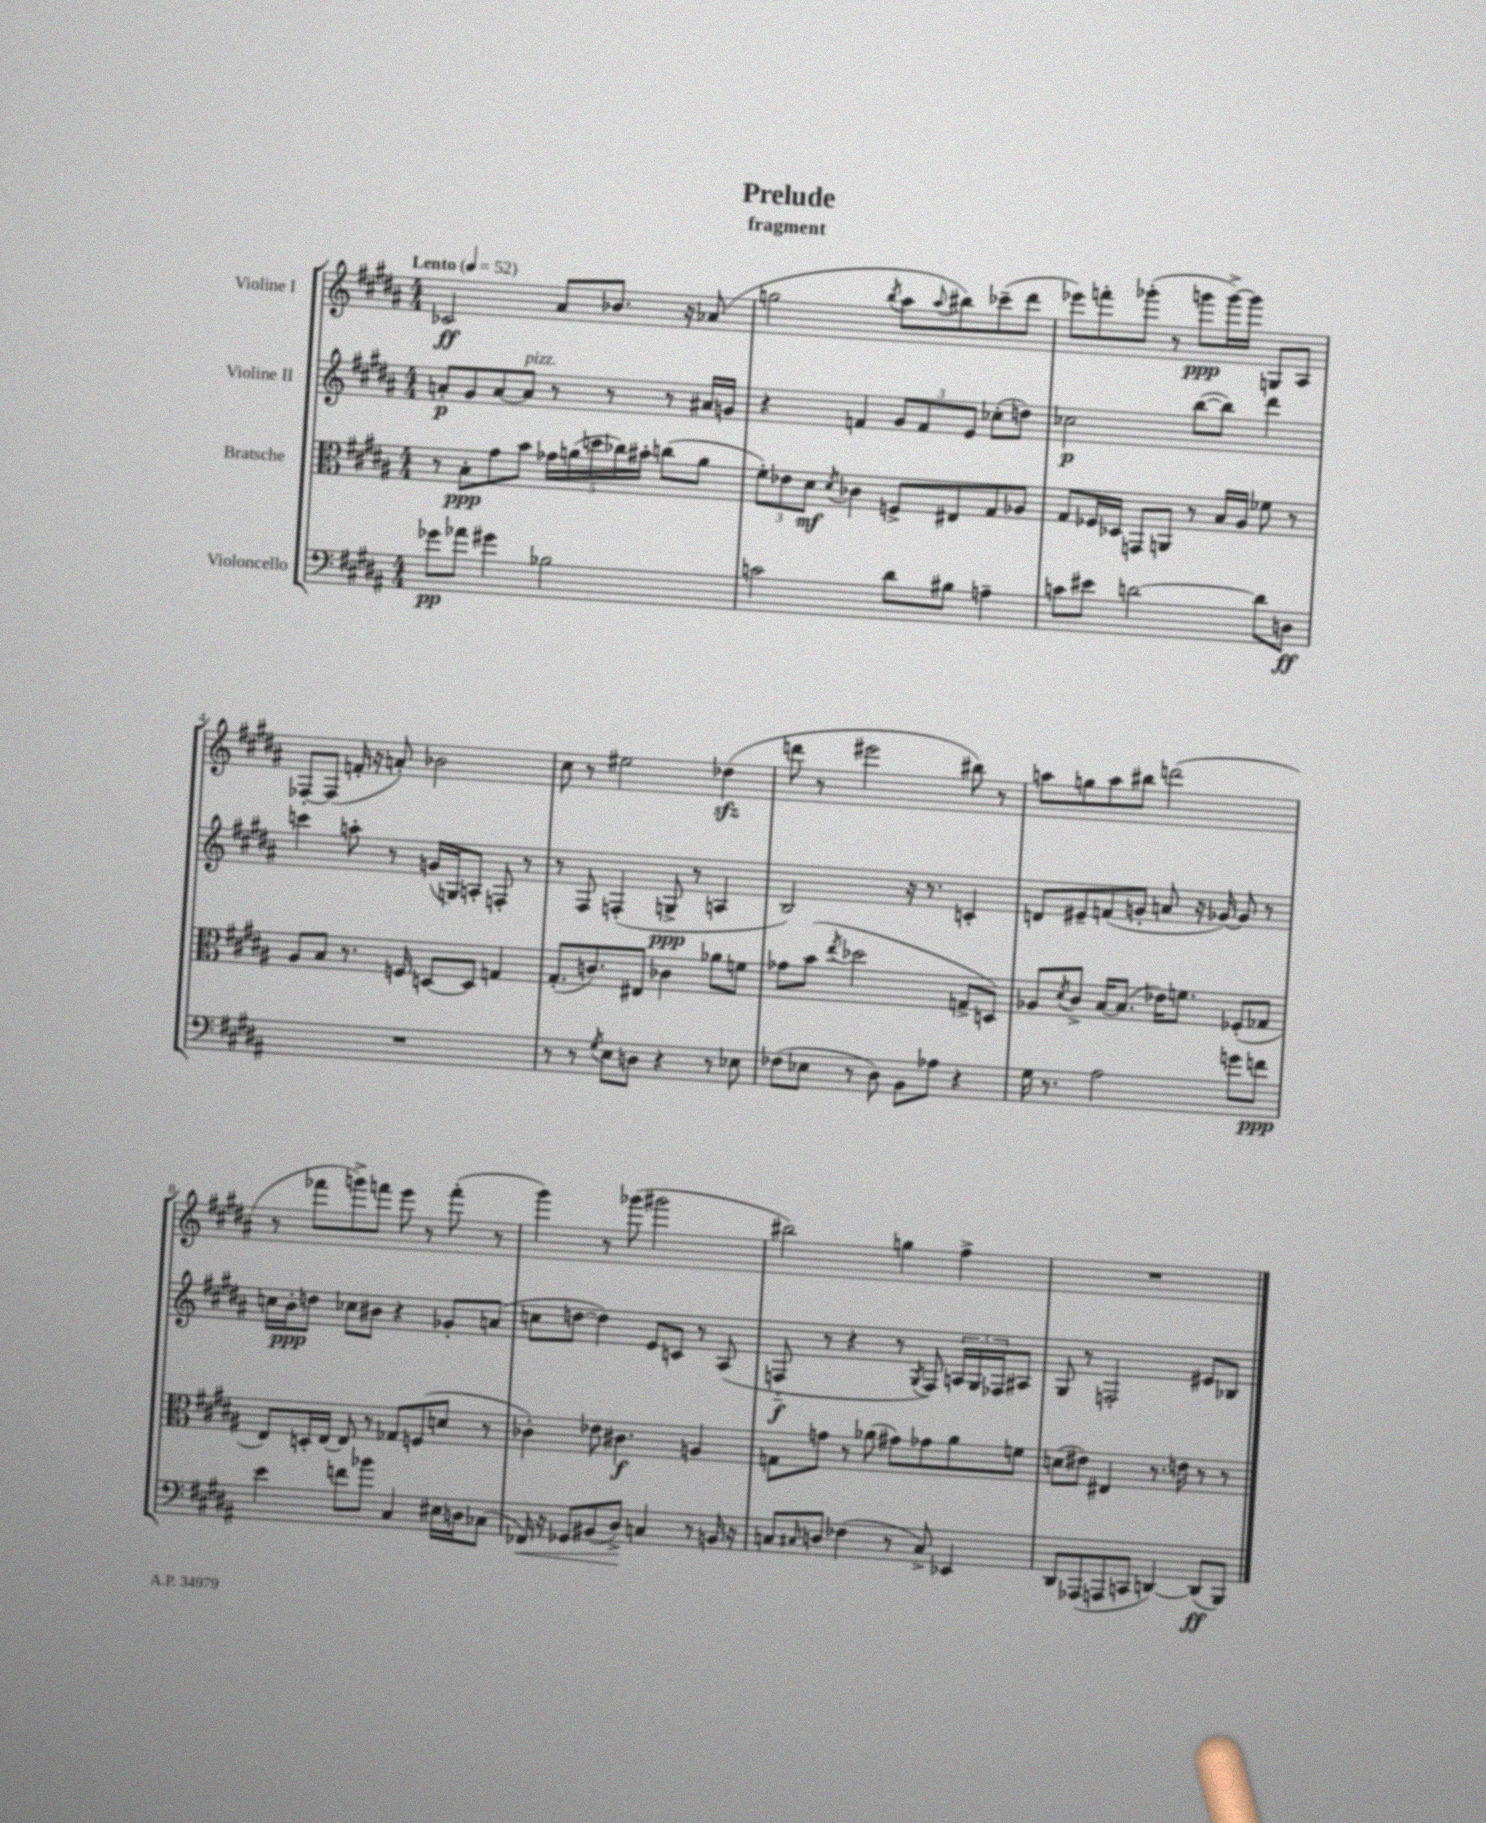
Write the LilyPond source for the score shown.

\header { title = "Prelude" subtitle = "fragment" }
<<
\new StaffGroup <<
\new Staff = "s0" \with { instrumentName = "Violine I" } {
    \clef treble \key b \major \numericTimeSignature \time 4/4 \tempo "Lento" 4 = 52
    ces'2\ff ais'8 bes'8. r16 aes'8( |
    g''2 \acciaccatura { b''8 } ais''8 \appoggiatura { ais''8 } bis''8) ces'''8--( dis'''8 |
    ees'''8) f'''8-. ges'''8-.( r8 g'''8\ppp g'''16~->) g'''16 g8 ais8 |
    fes8~-. fes8( f'16-. r16 a'8-.) bes'2 |
    cis''8 r8 eis''2 des''4\sfz( |
    d'''8 r8 eis'''2 bis''8) r8 |
    a''8 g''8 a''8 bis''8 d'''2( |
    r8 fes'''8 g'''8->) f'''8 e'''8 r8 f'''8-.( r8 |
    gis'''4) r8 ges'''8( gis'''2 |
    bis''2) g''4 fis''4-> |
    R1 \bar "|." |
}
\new Staff = "s1" \with { instrumentName = "Violine II" } {
    \clef treble \key b \major \numericTimeSignature \time 4/4
    a'8-.\p gis'8 a'8~ a'8^\markup { \italic "pizz." } r8 r8 r8 ais'16 g'16 |
    r4 f'4 \tuplet 3/2 { gis'8 f'8 e'8 } ces''8-.( d''8) |
    ces''2\p b''8~( b''8) dis'''4 |
    c'''4 a''8-. r8 g'16( g16) a8-. f8-. r8 |
    r8 fis8 f4-.( g8->\ppp r8 a4 |
    b2) r16 r8. c'4-. |
    d'8 eis'8-- f'8( g'8-. a'8 r16 ges'16~) ges'8 r8 |
    c''16 b'16-.\ppp d''8 ces''8 bis'8 r4 ges'8-. a'8( |
    c''8 d''8~ d''4) e'8 c'8 r8 ais8( |
    f8-_\f r8 r4 r8 \acciaccatura { gis8 } f8) \tuplet 3/2 { a16 gis16 fes16 } ais8 |
    gis8 r8 f2-. eis'8 bes8 \bar "|." |
}
\new Staff = "s2" \with { instrumentName = "Bratsche" } {
    \clef alto \key b \major \numericTimeSignature \time 4/4
    r8 b8-.\ppp gis'8 b'8 \tuplet 5/4 { ges'16 a'16( d''16 ces''16) bis'16-. } c''8( a'8 |
    \tuplet 3/2 { fis'8-.) ees'8 dis'8\mf } \acciaccatura { dis'8 } ces'4 f8-> eis8 gis8 aes8 |
    gis8 fes16 des16 g,8 a,8 r8 b16 ais16 fes'8 r8 |
    ais8 b8 r8. f16 d8~ d8 g4 |
    gis8.-.( c'8.) eis8 ces'4 aes'8 f'8 |
    ges'8 b'8( \acciaccatura { e''8 } des''2 g8-> d8) |
    aes8 \acciaccatura { dis'8 } cis'8-> b16~ b8.( ees'16) f'8. fes8-.( ges8 |
    e8) d16-. e16~ e8 r8 ges8 f8( d'8 r8 |
    ces'4-.) ees'8 cis'4.\f a4 |
    g8 g'8 r8 aes'8( gis'8) ges'8 aes'8 f'8 |
    d'8( eis'8) eis4 r8. e'16 r8 r8 \bar "|." |
}
\new Staff = "s3" \with { instrumentName = "Violoncello" } {
    \clef bass \key b \major \numericTimeSignature \time 4/4
    ges'8\pp aes'8 gis'4 bes2 |
    c'2 dis'8 bis8 a4-- |
    c'8 eis'8 d'2~ d'8 d8\ff |
    R1 |
    r8 r8 \acciaccatura { gis8 } e8 d8 r4 r8 ees8 |
    fes8( ees8 r8 dis8) b,8 aes8 r4 |
    gis16 r8. ais2 g'8 f'8\ppp |
    e'4 f'8 bes'8 cis4 eis16 d16 ces8( |
    fes,16\<) r16 ges,8 bis,8( dis8->\!) c4 r8 b,16 r16 |
    c8 \grace { cis16 } d8 fes4( r8 cis8->) ees,4 |
    dis,8 aes,,8( a,,8 c,8 d,4~) d,8\ff( b,,8) \bar "|." |
}
>>
>>
